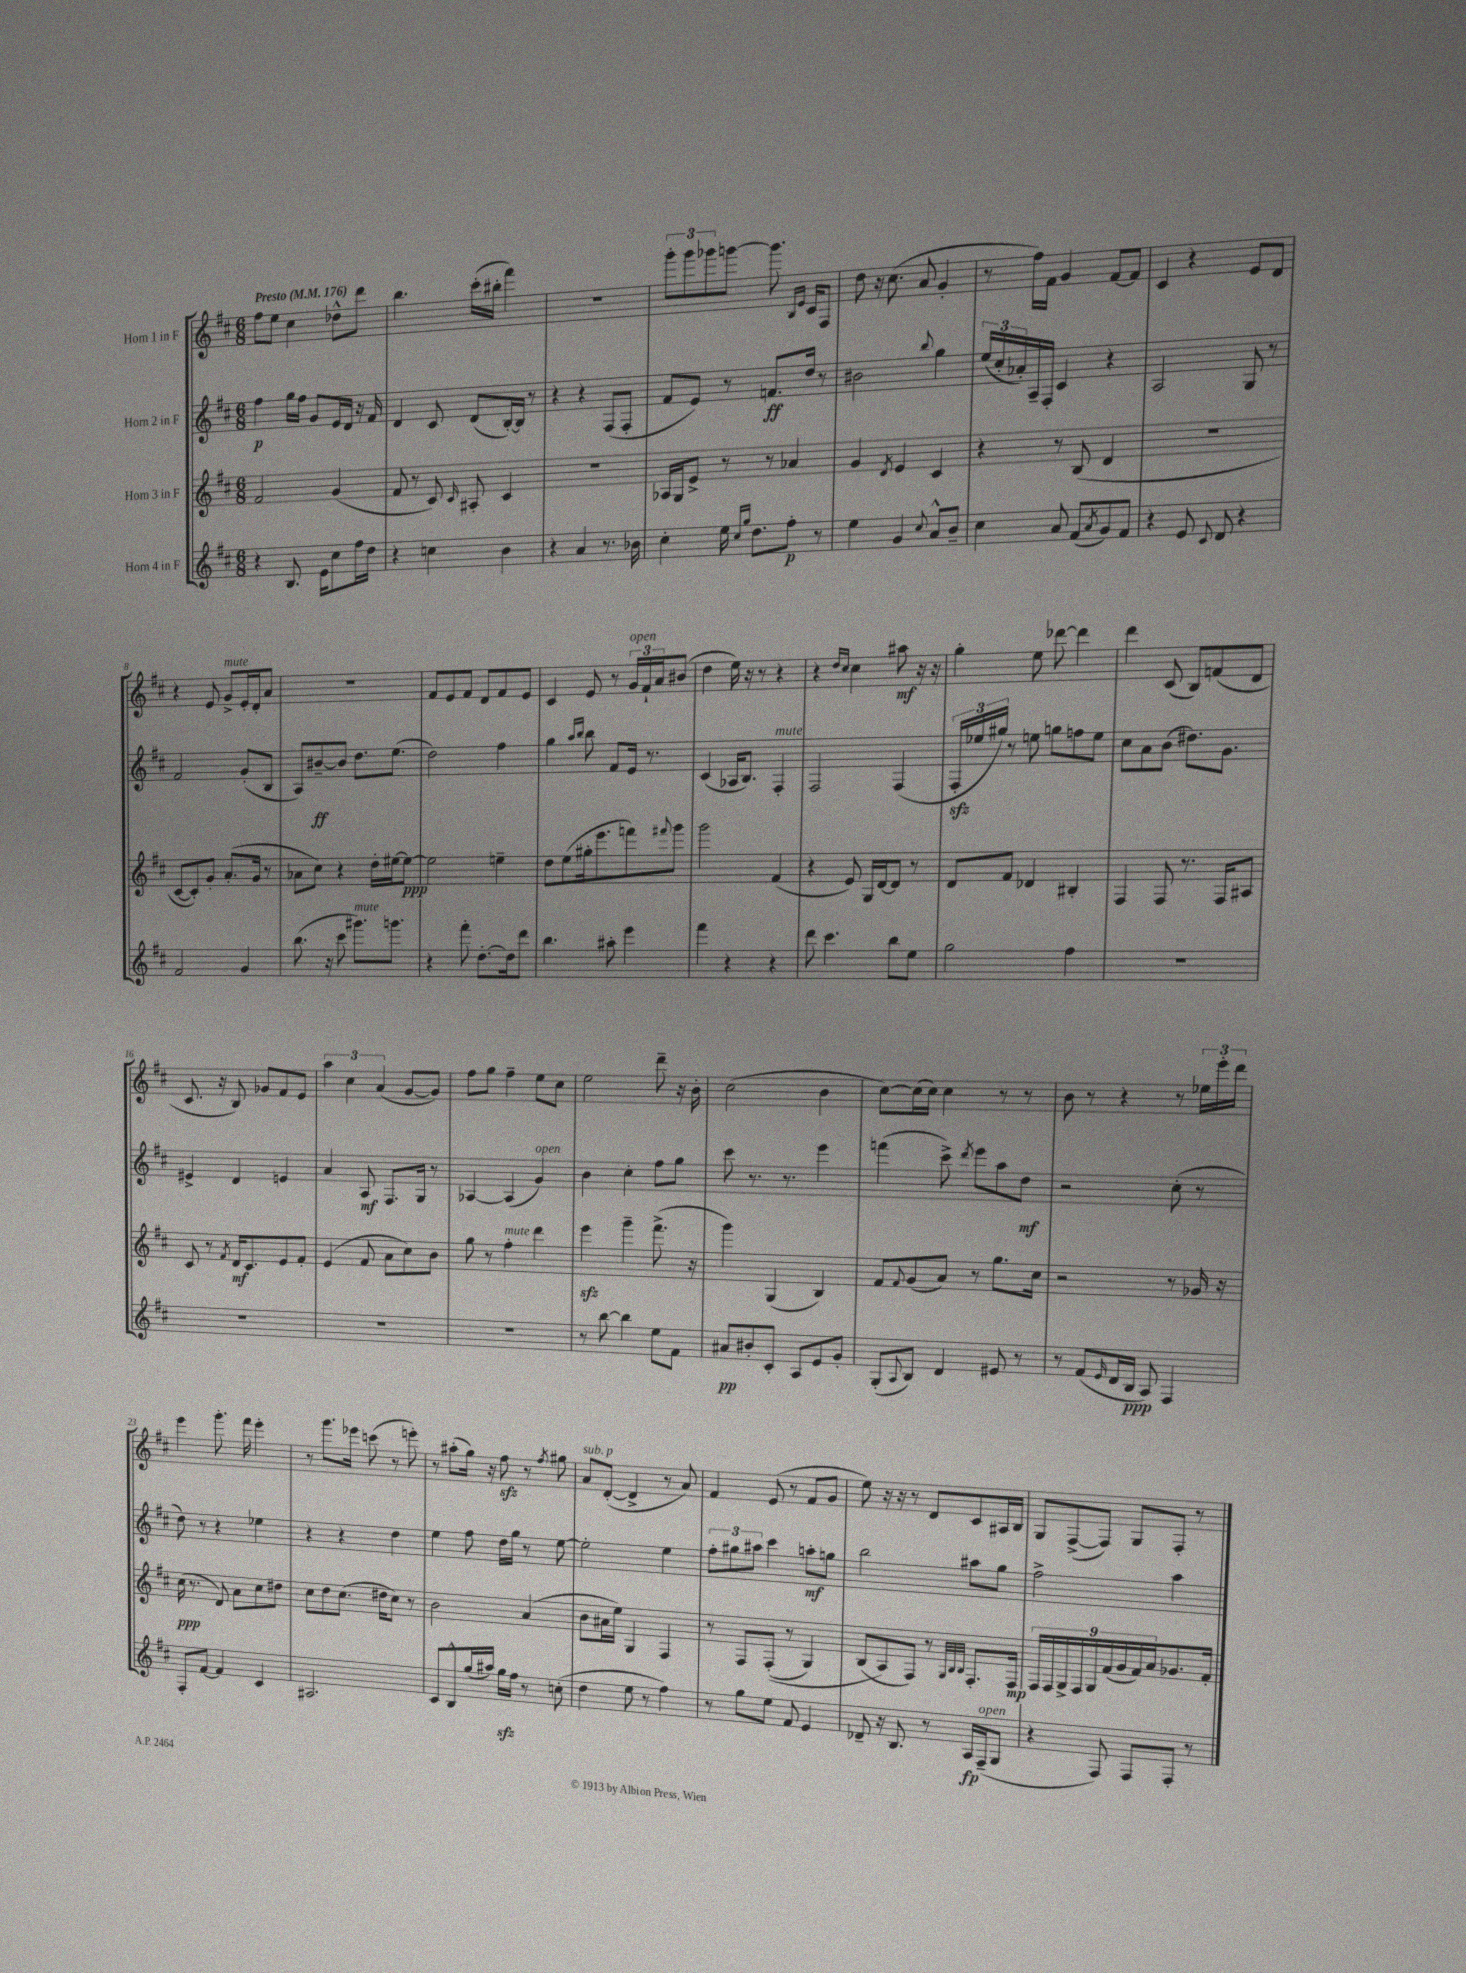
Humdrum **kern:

**kern	**dynam	**kern	**dynam	**kern	**dynam	**kern	**dynam
*part4	*part4	*part3	*part3	*part2	*part2	*part1	*part1
*staff4	*staff4	*staff3	*staff3	*staff2	*staff2	*staff1	*staff1
*I"Horn 4 in F	*	*I"Horn 3 in F	*	*I"Horn 2 in F	*	*I"Horn 1 in F	*
*clefG2	*	*clefG2	*	*clefG2	*	*clefG2	*
*k[f#c#]	*	*k[f#c#]	*	*k[f#c#]	*	*k[f#c#]	*
*M6/8	*	*M6/8	*	*M6/8	*	*M6/8	*
*MM176	*	*MM176	*	*MM176	*	*MM176	*
=1	=1	=1	=1	=1	=1	=1	=1
!	!	!	!	!	!	!LO:TX:a:B:t=Presto	!
4r	.	2f#/	.	4ff#\	p	8ff#\L	.
.	.	.	.	.	.	8ee\J	.
8.B/	.	.	.	16gg\LL	.	4cc#\	.
.	.	.	.	16ff#\JJ	.	.	.
.	.	.	.	8g/L	.	.	.
16e\KL	.	.	.	.	.	.	.
8cc#\	.	(4g/	.	16e/L	.	8dd-X^^\L	.
.	.	.	.	16d/JJ	.	.	.
16ff#\L	.	.	.	16r	.	8ddd\J	.
16dd\JJ	.	.	.	16f#/	.	.	.
=2	=2	=2	=2	=2	=2	=2	=2
4r	.	8f#/	.	4d/	.	4.bb\	.
.	.	8r	.	.	.	.	.
4ccn\	.	8c#/)	.	8c#/	.	.	.
.	.	16qqc#/	.	.	.	.	.
.	.	8A#X'/	.	(8d/L	.	(16ccc#'\LL	.
.	.	.	.	.	.	16bb#X'\JJ	.
4b\	.	4c#/	.	[16B'/L)	.	4fff#\)	.
.	.	.	.	16B/JJ]	.	.	.
.	.	.	.	8r	.	.	.
=3	=3	=3	=3	=3	=3	=3	=3
4r	.	2.r	.	4r	.	2.r	.
4a/	.	.	.	4r	.	.	.
8.r	.	.	.	(8F#/L	.	.	.
.	.	.	.	8F#'/J	.	.	.
16b-X\	.	.	.	.	.	.	.
=4	=4	=4	=4	=4	=4	=4	=4
4cc#'\	.	16A-X/LL	.	8f#/L	.	12ggg'\L	.
.	.	16G/J	.	.	.	.	.
.	.	.	.	.	.	12ggg\	.
.	.	8e^/J	.	8e/J)	.	.	.
.	.	.	.	.	.	12ggg-X\	.
16ee\	.	8r	.	8r	.	[8gggn\J	.
16qqcc#/LL	.	.	.	.	.	.	.
16qqgg/JJ	.	.	.	.	.	.	.
8.dd\L	.	.	.	.	.	.	.
.	.	8r	.	8.fn/L	ff	8.ggg\]	.
8ff#'\J	p	4a-X/	.	.	.	.	.
.	.	.	.	.	.	16qqB/LL	.
.	.	.	.	.	.	16qqe/JJ	.
.	.	.	.	16dd/Jk	.	16c#/KL	.
8r	.	.	.	8r	.	8F#/J	.
=5	=5	=5	=5	=5	=5	=5	=5
4ee\	.	4g/	.	2b#X\	.	8dd\	.
.	.	.	.	.	.	16r	.
.	.	.	.	.	.	(8.cc#\	.
.	.	8qd/	.	.	.	.	.
4g/	.	4e/	.	.	.	.	.
.	.	.	.	.	.	8a/	.
8qqcc#/	.	.	.	8qqbb/	.	.	.
8a^^/L	.	4c#/	.	4gg\	.	4g'/	.
8b~/J	.	.	.	.	.	.	.
=6	=6	=6	=6	=6	=6	=6	=6
4cc#\	.	4r	.	(24ee/LL	.	8r	.
.	.	.	.	24cc#'/	.	.	.
.	.	.	.	24a-X'/)	.	.	.
.	.	.	.	16A~/	.	16ff#\LL)	.
.	.	.	.	16F#'/JJ	.	16f#\JJ	.
8a/	.	8r	.	4c#/	.	4g/	.
(8f#/L	.	(8B/	.	.	.	.	.
8qa/	.	.	.	.	.	.	.
8g/)	.	4d/	.	4r	.	[8f#/L	.
8f#/J	.	.	.	.	.	8f#/J]	.
=7	=7	=7	=7	=7	=7	=7	=7
4r	.	2.r	.	2A/	.	4c#/	.
8e/	.	.	.	.	.	4r	.
8qqc#/	.	.	.	.	.	.	.
8d/	.	.	.	.	.	.	.
4r	.	.	.	8G/	.	8e/L	.
.	.	.	.	8r	.	8d/J	.
!!LO:LB:g=z
=8	=8	=8	=8	=8	=8	=8	=8
2f#/	.	[8c#/L	.	2f#/	.	4r	.
.	.	8c#'/])	.	.	.	.	.
.	.	8g'/J	.	.	.	8e/	.
!	!	!	!	!	!	!LO:TX:a:i:t=mute	!
.	.	(8.a'/L	.	.	.	8g^/L	.
4g/	.	.	.	(8g'/L	.	16e'/L	.
.	.	16g/Jk	.	.	.	16d'/J	.
.	.	8r	.	8B/J	.	8a/J	.
=9	=9	=9	=9	=9	=9	=9	=9
(8.bb\	.	8a-X\L	.	8A/L)	.	2.r	.
.	.	8cc#\J)	.	[8b#X~/	ff	.	.
16r	.	.	.	.	.	.	.
8ccc#\	.	4r	.	8b#/J]	.	.	.
!LO:TX:a:i:t=mute	!	!	!	!	!	!	!
8.ggg#X\L)	.	.	.	8.dd\L	.	.	.
.	.	16dd'\LL	.	.	.	.	.
8.gggn\J	.	[16ee#X\J	.	(8.ee\J	.	.	.
.	.	8ee#\J_	ppp	.	.	.	.
=10	=10	=10	=10	=10	=10	=10	=10
4r	.	2ee#\]	.	2dd\)	.	8f#/L	.
.	.	.	.	.	.	8e/	.
8fff#'\	.	.	.	.	.	8f#/J	.
[8.dd'\L	.	.	.	.	.	8d/L	.
.	.	4een~\	.	4ff#\	.	8f#/	.
16dd\k]	.	.	.	.	.	.	.
8ddd\J	.	.	.	.	.	8e/J	.
=11	=11	=11	=11	=11	=11	=11	=11
4.bb\	.	8dd\L	.	4gg\	.	4c#/	.
.	.	(8ee\	.	.	.	.	.
.	.	.	.	16qqaa/LL	.	.	.
.	.	.	.	16qqbb/JJ	.	.	.
.	.	16gg#X'\k	.	8bb\	.	8e/	.
.	.	8.eee\	.	.	.	.	.
8aa#X'\	.	.	.	8f#/L	.	8r	.
!	!	!	!	!	!	!LO:TX:a:i:t=open	!
4eee\	.	8fffn\)	.	16e/Jk	.	24g/LL	.
.	.	.	.	.	.	24f#`/	.
.	.	.	.	8.r	.	.	.
.	.	.	.	.	.	24a/J	.
.	.	8qqfff#X/	.	.	.	.	.
.	.	8ggg\J	.	.	.	(8b#X/J	.
=12	=12	=12	=12	=12	=12	=12	=12
4fff#\	.	2ggg\	.	(4c#/	.	4dd\	.
4r	.	.	.	16A-X/KL	.	16ee\)	.
.	.	.	.	8.B/J)	.	16r	.
.	.	.	.	.	.	8r	.
!	!	!	!	!LO:TX:a:i:t=mute	!	!	!
4r	.	(4f#/	.	4F#'/	.	4r	.
=13	=13	=13	=13	=13	=13	=13	=13
8ddd\	.	4r	.	2F#/	.	4r	.
4.ccc#\	.	.	.	.	.	.	.
.	.	.	.	.	.	16qqdd/LL	.
.	.	.	.	.	.	16qqcc#/JJ	.
.	.	8e/)	.	.	.	4cc#\	.
.	.	16G/LL	.	.	.	.	.
.	.	[16d/J	.	.	.	.	.
8bb\L	.	8d/J]	.	(4F#/	.	8aa#X\	mf
8ee\J	.	8r	.	.	.	16r	.
.	.	.	.	.	.	16r	.
=14	=14	=14	=14	=14	=14	=14	=14
2gg\	.	8d/L	.	24F#zz'/LL	.	4gg'\	.
.	.	.	.	24ee-X/	.	.	.
.	.	.	.	24gg#X/JJ)	.	.	.
.	.	8f#/J	.	8r	.	.	.
.	.	4d-X/	.	8een\	.	8ee\	.
.	.	.	.	8ggn\L	.	[8ddd-X\	.
4ff#\	.	4B#X'/	.	8ffn\	.	4ddd-\]	.
.	.	.	.	8ee\J	.	.	.
=15	=15	=15	=15	=15	=15	=15	=15
2.r	.	4F#/	.	8cc#\L	.	4ddd\	.
.	.	.	.	8a\	.	.	.
.	.	8F#/	.	(8b\J	.	(8c#/	.
.	.	8.r	.	8.dd#X\L)	.	8B/L)	.
.	.	.	.	.	.	(8fn/	.
.	.	16F#/KL	.	8.g\J	.	.	.
.	.	8A#X/J	.	.	.	8d/J	.
!!LO:LB:g=z
=16	=16	=16	=16	=16	=16	=16	=16
2.r	.	8c#/	.	4e#X^/	.	8.c#/	.
.	.	8r	.	.	.	.	.
.	.	.	.	.	.	16r	.
.	.	8qf#/	.	.	.	.	.
.	.	16d/KL	mf	4d/	.	8B/)	.
.	.	8.c#/	.	.	.	.	.
.	.	.	.	.	.	8g-X/L	.
.	.	8e/	.	4en/	.	8f#/	.
.	.	8f#'/J	.	.	.	8e/J	.
=17	=17	=17	=17	=17	=17	=17	=17
2.r	.	(4e/	.	4a/	.	6aa\	.
.	.	.	.	.	.	6cc#\	.
.	.	8f#/	.	8A/	mf	.	.
.	.	.	.	.	.	(6a/	.
.	.	8a\L	.	8.F#/L	.	.	.
.	.	8cc#\)	.	.	.	[8g/L	.
.	.	.	.	16G/Jk	.	.	.
.	.	8b\J	.	8r	.	8g/J])	.
=18	=18	=18	=18	=18	=18	=18	=18
2.r	.	8gg\	.	[4A-X/	.	8ff#\L	.
.	.	8r	.	.	.	8gg\J	.
!	!	!LO:TX:a:i:t=mute	!	!	!	!	!
.	.	4ff#'\	.	(4A-/]	.	4ff#~\	.
!	!	!	!	!LO:TX:a:i:t=open	!	!	!
.	.	4ddd\	.	4g/)	.	8ee\L	.
.	.	.	.	.	.	8cc#\J	.
=19	=19	=19	=19	=19	=19	=19	=19
8r	.	4eeezz\	.	4b\	.	2ee\	.
[8bb\	.	.	.	.	.	.	.
4bb\]	.	4ggg~\	.	4cc#'\	.	.	.
8ee\L	.	(8.fff#^\	.	8ff#\L	.	8ddd~\	.
8f#\J	.	.	.	8gg\J	.	16r	.
.	.	16r	.	.	.	16b'\	.
=20	=20	=20	=20	=20	=20	=20	=20
8a#X/L	pp	4ggg\)	.	8ccc#\	.	(2cc#\	.
8b#X'/	.	.	.	8.r	.	.	.
8c#'/J	.	(4G/	.	.	.	.	.
.	.	.	.	8.r	.	.	.
8A/L	.	.	.	.	.	.	.
8e/	.	4B/)	.	4eee\	.	4b\	.
8g'/J	.	.	.	.	.	.	.
=21	=21	=21	=21	=21	=21	=21	=21
(8G'/L	.	8f#/L	.	(4fffn\	.	[8cc#\L)	.
8qqA/	.	8qqf#/	.	.	.	.	.
8B/J)	.	(8g/	.	.	.	(16cc#\L]	.
.	.	.	.	.	.	16cc#\JJ)	.
4d/	.	8a/J)	.	8ccc#^\)	.	4cc#\	.
.	.	.	.	8qddd/	.	.	.
.	.	8r	.	8eee\L	.	.	.
8e#X/	.	8.gg\L	.	8aa\	.	8r	.
8r	.	.	.	8dd\J	mf	8r	.
.	.	16cc#\Jk	.	.	.	.	.
=22	=22	=22	=22	=22	=22	=22	=22
8r	.	2r	.	2r	.	8b\	.
(8f#/L	.	.	.	.	.	8r	.
16qqe/	.	.	.	.	.	.	.
16d/L	.	.	.	.	.	4r	.
16B/JJ	ppp	.	.	.	.	.	.
8A/)	.	.	.	.	.	.	.
4F#/	.	8r	.	(8cc#'\	.	8r	.
.	.	16g-X/	.	8r	.	24ee-X\LL	.
.	.	.	.	.	.	24eee'\	.
.	.	16r	.	.	.	.	.
.	.	.	.	.	.	24ddd\JJ	.
!!LO:LB:g=z
=23	=23	=23	=23	=23	=23	=23	=23
8F#'/L	.	(16cc#\	ppp	8dd\)	.	4eee\	.
.	.	8.r	.	.	.	.	.
[8f#/J	.	.	.	8r	.	.	.
4f#/]	.	8d/)	.	4r	.	8.ggg'\	.
.	.	8a\L	.	.	.	.	.
.	.	.	.	.	.	16fff#\	.
4c#/	.	8cc#\	.	4ee-X\	.	4eee'\	.
.	.	8dd#X\J	.	.	.	.	.
=24	=24	=24	=24	=24	=24	=24	=24
2.A#X/	.	8cc#\L	.	4r	.	8r	.
.	.	8dd\	.	.	.	8.ggg\L	.
.	.	(8.cc#\J	.	4r	.	.	.
.	.	.	.	.	.	16eee-X\Jk	.
.	.	.	.	.	.	(8cccn\	.
.	.	16dd#X\KL	.	.	.	.	.
.	.	8cc#\J)	.	4dd\	.	8r	.
.	.	8r	.	.	.	8eeen'\)	.
=25	=25	=25	=25	=25	=25	=25	=25
8c#/L	.	2b\	.	4ee\	.	8r	.
8B^^/	.	.	.	.	.	(8aa#X'\L	.
(16gg/L	.	.	.	8ff#\	.	16gg\Jk)	.
16aa#X/JJ)	.	.	.	.	.	16r	.
16ggzz\LL	.	.	.	16dd\LL	.	8ff#zz\	.
16ff#\JJ	.	.	.	16gg\JJ	.	.	.
8r	.	(4a/	.	8r	.	8r	.
.	.	.	.	.	.	8qff#/	.
(8ccn'\	.	.	.	[8ee\	.	8gg#X\	.
=26	=26	=26	=26	=26	=26	=26	=26
!	!	!	!	!	!	!LO:TX:a:i:t=sub. p	!
4dd\	.	8b\L	.	2ee'\]	.	8a/L	.
.	.	16a#X\L	.	.	.	([8d'/J	.
.	.	16ee\JJ)	.	.	.	.	.
8ee\	.	4G/	.	.	.	4d^/]	.
8r	.	.	.	.	.	.	.
4ff#\)	.	4F#/	.	4ee\	.	8r	.
.	.	.	.	.	.	8a/)	.
=27	=27	=27	=27	=27	=27	=27	=27
8r	.	8r	.	12ff#'\L	.	4f#/	.
.	.	.	.	12gg#X\	.	.	.
8gg\L	.	8F#/L	.	.	.	.	.
.	.	.	.	12aa#X\J	.	.	.
8ee\J	.	((8F#'/J	.	4ccc#\	.	(8e/	.
8f#/	.	8r	.	.	.	8r	.
4e/	.	4G/)	.	8aan'\L	mf	8f#/L	.
.	.	.	.	8ggn\J	.	8g/J	.
=28	=28	=28	=28	=28	=28	=28	=28
8d-X~/	.	(8B/L	.	2bb\	.	8ee\)	.
16r	.	8A/)	.	.	.	16r	.
8.B/	.	.	.	.	.	16r	.
.	.	8F#/J)	.	.	.	8r	.
8r	.	8r	.	.	.	8d/L	.
.	.	32qqG/LLL	.	.	.	.	.
.	.	32qqB/	.	.	.	.	.
.	.	32qqB/JJJ	.	.	.	.	.
16A/LL	fp	8.F#'/L	.	8aa#X\L	.	8c#/	.
!LO:TX:a:i:t=open	!	!	!	!	!	!	!
(16F#~/J	.	.	.	.	.	.	.
8G/J	.	.	.	8gg\J	.	16A#X/L	.
.	.	16F#/Jk	mp	.	.	16B/JJ	.
=29	=29	=29	=29	=29	=29	=29	=29
4r	.	18F#/LL	.	2ff#^\	.	8G/L	.
.	.	18F#/	.	.	.	.	.
.	.	18G^/	.	.	.	.	.
.	.	.	.	.	.	([8F#^/	.
.	.	18F#/	.	.	.	.	.
.	.	18G/	.	.	.	.	.
8F#/)	.	.	.	.	.	8F#/J])	.
.	.	(18f#/	.	.	.	.	.
.	.	18g/	.	.	.	.	.
8F#/L	.	.	.	.	.	8G/L	.
.	.	18f#/)	.	.	.	.	.
.	.	18a/J	.	.	.	.	.
8F#'/J	.	8.g-X/	.	4aa\	.	8F#'/J	.
8r	.	.	.	.	.	8r	.
.	.	16f#'/Jk	.	.	.	.	.
==	==	==	==	==	==	==	==
*-	*-	*-	*-	*-	*-	*-	*-
